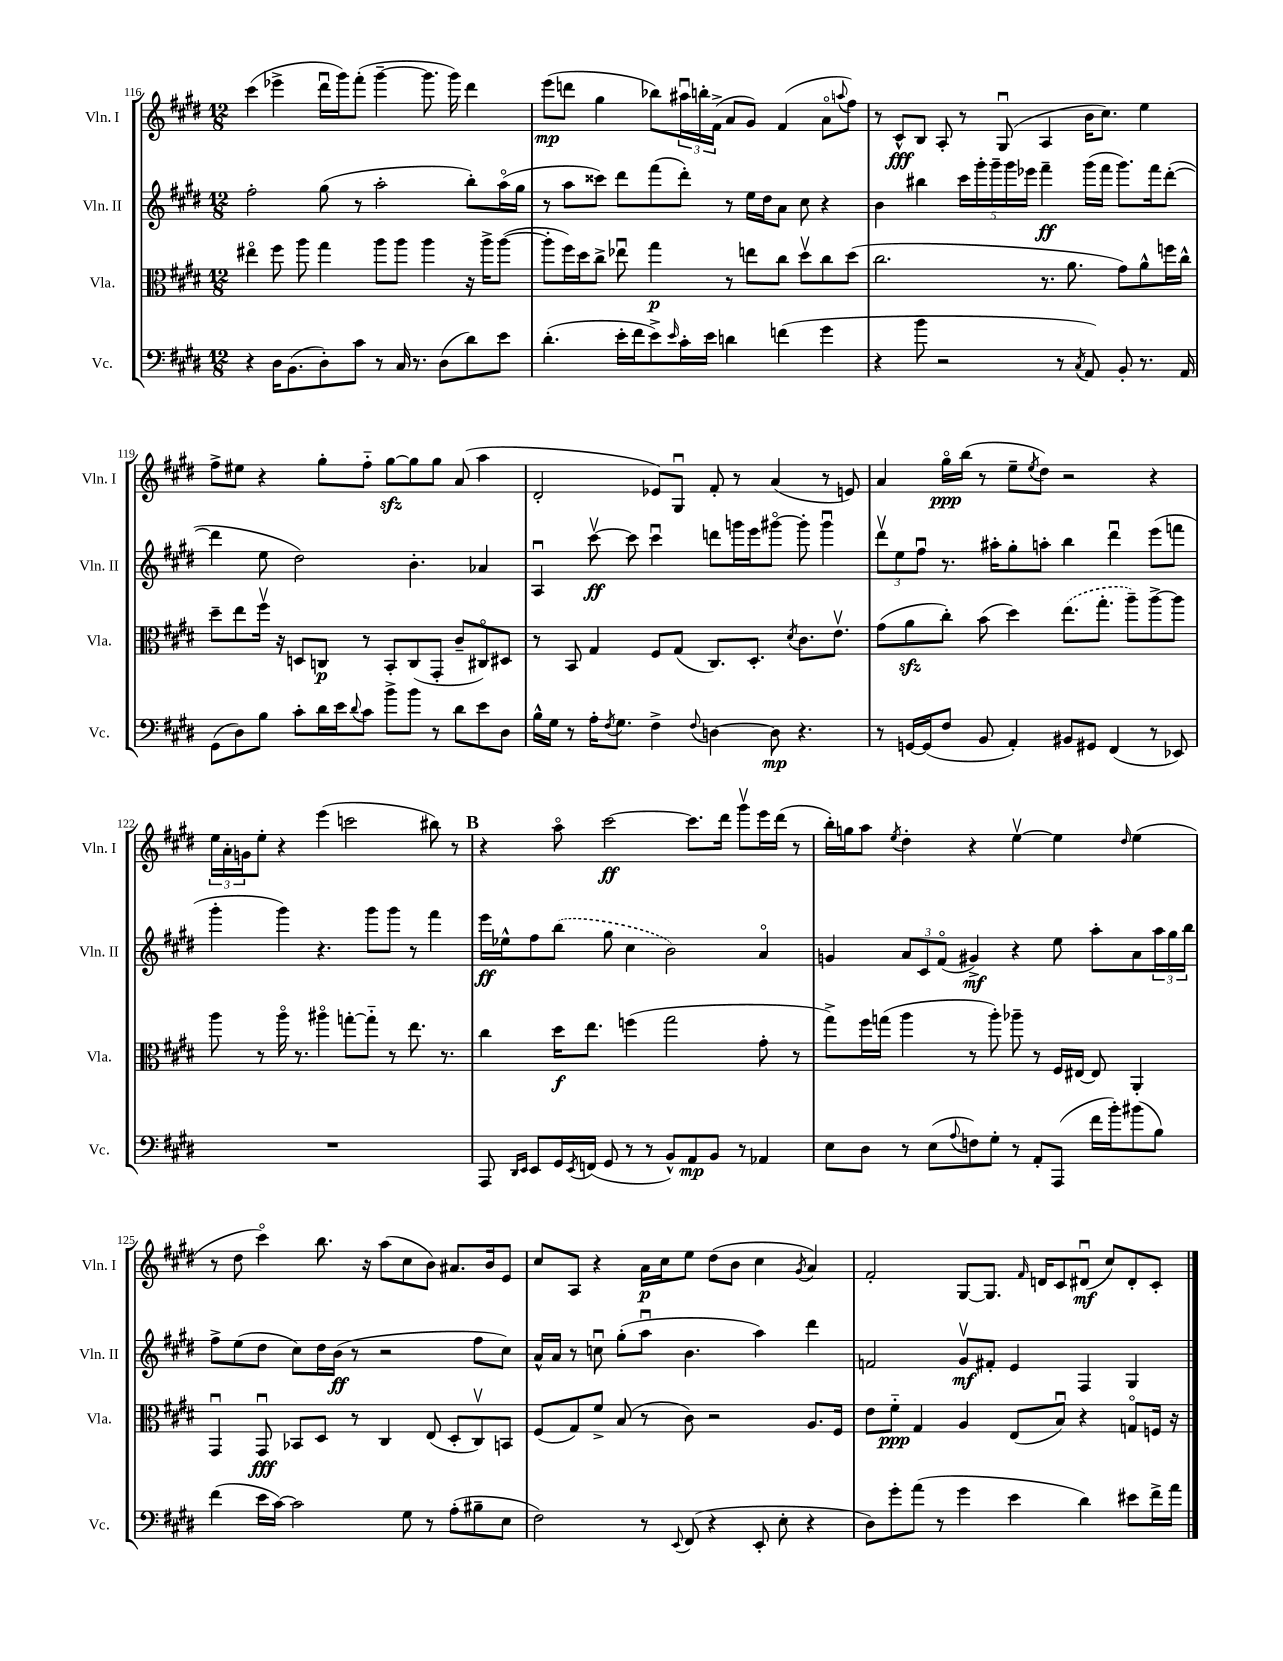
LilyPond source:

<<
\new StaffGroup <<
\new Staff = "s0" \with { instrumentName = "Vln. I" shortInstrumentName = "Vln. I" } {
    \clef treble \key e \major \numericTimeSignature \time 12/8
    cis'''4( ees'''4-> dis'''16\downbow gis'''16) fis'''8-.( gis'''4~-- gis'''8. gis'''16) dis'''4 |
    e'''8\mp( d'''8 gis''4 bes''8) \tuplet 3/2 { ais''16\downbow b''16-. fis'16->( } a'8 gis'8) fis'4( a'8\flageolet \appoggiatura { a''8 } fis''8) |
    r8 cis'8-^\fff b8 a8-. r8 gis8\downbow( a4 b'16 cis''8.) e''4 |
    fis''8-> eis''8 r4 gis''8-. fis''8-_ gis''8~\sfz gis''8 gis''8 a'8( a''4 |
    dis'2-. ees'8) gis8\downbow fis'8-. r8 a'4( r8 e'8) |
    a'4 gis''16\flageolet\ppp b''16( r8 e''8-- \acciaccatura { e''8 } dis''8) r2 r4 |
    \tuplet 3/2 { e''16 a'16-. g'16 } e''8-. r4 e'''4( c'''2 bis''8) r8 |
    \mark \markup { \bold "B" } r4 a''8\flageolet cis'''2~\ff cis'''8. dis'''16 gis'''8\upbow e'''16 dis'''16( r8 |
    b''16-.) g''16 a''8 \acciaccatura { e''8 } dis''4-. r4 e''4~\upbow e''4 \grace { dis''16 } e''4( |
    r8 dis''8 cis'''4\flageolet) b''8. r16 a''8( cis''8 b'8) ais'8. b'16 e'8 |
    cis''8 a8 r4 a'16\p cis''16 e''8 dis''8( b'8 cis''4 \acciaccatura { gis'8 } a'4) |
    fis'2-. gis8~ gis8. \grace { fis'16 } d'16 cis'8 dis'8\downbow\mf( cis''8) dis'8-. cis'8-. \bar "|." |
}
\new Staff = "s1" \with { instrumentName = "Vln. II" shortInstrumentName = "Vln. II" } {
    \clef treble \key e \major \numericTimeSignature \time 12/8
    fis''2-. gis''8( r8 a''2-. b''8-.) a''16\flageolet( gis''16 |
    r8 a''8 cisis'''8) dis'''8 fis'''8( dis'''8-.) r8 e''16 dis''16 a'8 cis''8 r4 |
    b'4 bis''4 \tuplet 5/4 { cis'''16 gis'''16-. gis'''16-- gis'''16 ees'''16 } fis'''4--\ff gis'''16( fis'''16 gis'''8.) fis'''16 dis'''8~-.( |
    dis'''4 e''8 dis''2) b'4.-. aes'4 |
    a4\downbow cis'''8~\upbow\ff cis'''8 cis'''4\downbow d'''8 g'''16 e'''16 gis'''8~\flageolet gis'''8-. gis'''4\downbow |
    \tuplet 3/2 { dis'''8\upbow e''8 fis''8\downbow } r8. ais''16-. gis''8-. a''8-. b''4 dis'''4\downbow e'''8( f'''8 |
    gis'''4-. gis'''4) r4. gis'''8 gis'''8 r8 fis'''4 |
    \mark \markup { \bold "B" } e'''16\ff ees''16-^ fis''8 \once \slurDashed b''8( gis''8 cis''4 b'2) a'4\flageolet |
    g'4 \tuplet 3/2 { a'8 cis'8 fis'8\flageolet( } gis'4->\mf) r4 e''8 a''8-. a'8 \tuplet 3/2 { a''16 gis''16 b''16 } |
    fis''8-> e''8( dis''8 cis''8) dis''16 b'16\ff( r8 r2 fis''8 cis''8) |
    a'16-^ a'16 r8 c''8\downbow gis''8-.( a''8\downbow b'4. a''4) dis'''4 |
    f'2 gis'8\upbow\mf fis'8-. e'4 fis4 gis4 \bar "|." |
}
\new Staff = "s2" \with { instrumentName = "Vla." shortInstrumentName = "Vla." } {
    \clef alto \key e \major \numericTimeSignature \time 12/8
    eis''4\flageolet fis''8 a''8 gis''4 a''8 a''8 a''4 r16 a''16-> a''8~( |
    a''8-. fis''16) dis''16 cis''8-> ees''8\downbow gis''4\p r8 e''8 cis''8 dis''8\upbow cis''8 dis''8( |
    cis''2. r8. a'8. gis'8) a'8-^ f''16 cis''16-^ |
    dis''8-- e''8 fis''16\upbow r16 d8 c8\p r8 b,8-. c8( gis,8-. cis'8-- cis8\flageolet) dis8 |
    r8 b,8 gis4 fis8 gis8( cis8.) dis8.-. \acciaccatura { dis'8 } cis'8. e'8.\upbow |
    gis'8( a'8\sfz cis''8-.) b'8( dis''4) \once \slurDashed e''8.( gis''8.-. a''8--) a''8~-> a''8 |
    a''8 r8 a''16\flageolet r8. ais''4\flageolet g''8~-. g''8-_ r8 e''8. r8. |
    \mark \markup { \bold "B" } cis''4 dis''16\f e''8. f''4( gis''2 gis'8-. r8 |
    gis''8->) fis''16 g''16( a''4 r8 a''8-.) aes''8-- r8 fis16 eis16~ eis8 a,4-. |
    gis,4\downbow gis,8\downbow\fff bes,8 dis8 r8 cis4 e8( dis8-. cis8\upbow) b,8 |
    fis8( gis8) fis'8-> b8( r8 cis'8) r2 a8. fis16 |
    e'8 fis'8-_\ppp gis4 a4 e8( b8\downbow) r4 g8\flageolet f16 r16 \bar "|." |
}
\new Staff = "s3" \with { instrumentName = "Vc." shortInstrumentName = "Vc." } {
    \clef bass \key e \major \numericTimeSignature \time 12/8
    r4 dis16 b,8.( dis8-.) cis'8 r8 cis16 r8. dis8( dis'8) e'8 |
    dis'4.-.( e'16-. fis'16 e'8->) \grace { e'16 } cis'16-. e'16 d'4 f'4( gis'4 |
    r4 b'8 r2 r8 \acciaccatura { cis8 } a,8) b,8-. r8. a,16 |
    gis,8( dis8) b8 cis'8-. dis'16 e'16 \appoggiatura { dis'8 } cis'8 b'8-> b'8 r8 dis'8 e'8 dis8 |
    b16-^ gis16 r8 a16-. \acciaccatura { fis8 } gis8. fis4-> \appoggiatura { fis8 } d4~ d8\mp r4. |
    r8 g,16~ g,16( fis8 b,8 a,4-.) bis,8 gis,8 fis,4( r8 ees,8) |
    R1. |
    \mark \markup { \bold "B" } a,,8 \grace { dis,16 e,16 } e,8 gis,16 \acciaccatura { e,8 } f,16( gis,8 r8 r8 b,8-^) a,8\mp b,8 r8 aes,4 |
    e8 dis8 r8 e8( \appoggiatura { a8 } f8) gis8-. r8 a,8-. a,,8( fis'16 b'16-.) bis'8( b8) |
    fis'4( e'16 cis'16~) cis'2 gis8 r8 a8-.( bis8-- e8 |
    fis2) r8 \appoggiatura { e,8 } fis,8( r4 e,8-. e8-. r4 |
    dis8) gis'8-. a'8( r8 gis'4 e'4 dis'4) eis'8 fis'16-> a'16 \bar "|." |
}
>>
>>
\layout { \context { \Score currentBarNumber = #116 } }
